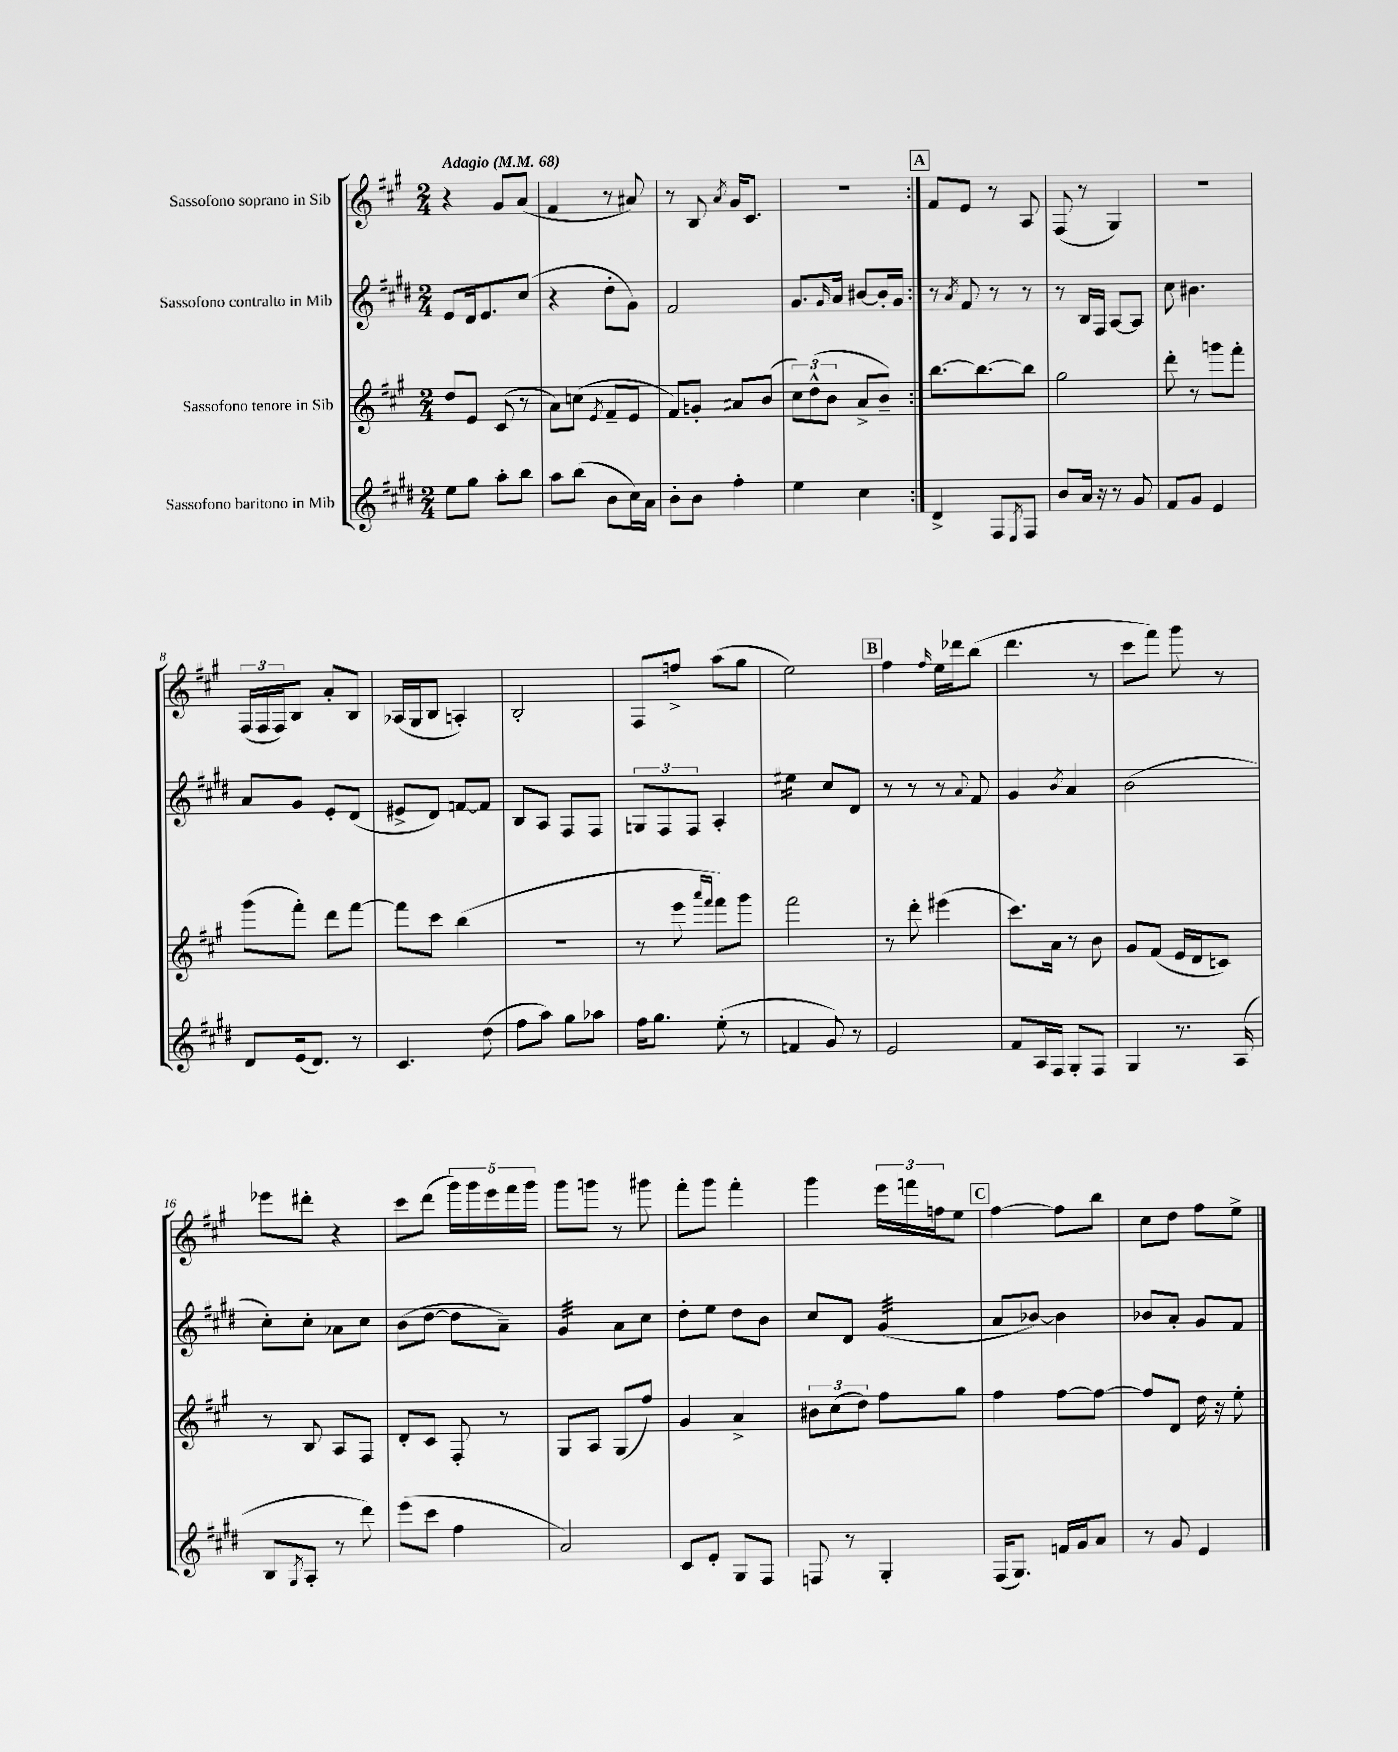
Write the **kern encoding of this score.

**kern	**kern	**kern	**kern
*staff4	*staff3	*staff2	*staff1
*clefG2	*clefG2	*clefG2	*clefG2
*k[f#c#g#d#]	*k[f#c#g#]	*k[f#c#g#d#]	*k[f#c#g#]
*M2/4	*M2/4	*M2/4	*M2/4
*MM68	*MM68	*MM68	*MM68
8ee	8dd	8e	4r
8gg#	8e	16d#	.
.	.	8.e	.
8aa'	(8c#	.	8g#
8bb	8r	(8cc#	(8a
=	=	=	=
8aa	8a)	4r	4f#
(8bb	(8cc	.	.
.	8qe	.	.
8b	8f#~	8dd#'	8r
16cc#)	8e	8g#)	8a#)
16a	.	.	.
=	=	=	=
8b'	8f#)	2f#	8r
8b	8g'	.	8B
.	.	.	8qa
4ff#'	8a#	.	16g#
.	.	.	8.c#
.	(8b	.	.
=	=	=	=
4ee	12cc#)	8.g#	2r
.	(12dd^^	.	.
.	12b	.	.
.	.	16qqg#	.
.	.	16a	.
4cc#	8a^	[8b#	.
.	8b~)	16b#']	.
.	.	16g#	.
=:|!	=:|!	=:|!	=:|!
4d#^	[8.bb	8r	8f#
.	.	8qa	.
.	.	8f#	8e
.	8.bb_	.	.
8F#	.	8r	8r
8qE	.	.	.
8F#	8bb]	8r	8A
=	=	=	=
8b	2gg#	8r	(8F#
16a	.	16B	8r
16r	.	16F#	.
8r	.	[8A	4G#)
8g#	.	8A]	.
=	=	=	=
8f#	8ddd'	8cc#	2r
8g#	8r	4.b#	.
4e	8ggg	.	.
.	8fff#'	.	.
=	=	=	=
8d#	(8ggg#	8a	(24F#
.	.	.	24F#
.	.	.	24F#)
(16e	8fff#')	8g#	8B
8.d#)	.	.	.
.	8ddd	8e'	8a'
8r	[8fff#	(8d#	8B
=	=	=	=
4.c#	8fff#]	8e#^	(16A-
.	.	.	16G#
.	8ccc#	8d#)	8B
.	(4bb	[8f	4A')
(8dd#	.	8f]	.
=	=	=	=
8ff#	2r	8B	2B'
8aa)	.	8A	.
8gg#	.	8F#	.
8aa-	.	8F#	.
=	=	=	=
16ff#	8r	12G	8F#
8.gg#	.	.	.
.	.	12F#	.
.	8eee	.	8ff^
.	.	12F#	.
.	16qqaaa	.	.
.	16qqfff#	.	.
(8ee'	8fff#)	4A'	(8aa
8r	8ggg#	.	8gg#
=	=	=	=
4f	2fff#	4ee#	2ee)
8g#)	.	8cc#	.
8r	.	8d#	.
=	=	=	=
2e	8r	8r	4ff#
.	8ddd'	8r	.
.	.	.	16qqff#
.	(4eee#	8r	16ee
.	.	.	16ddd-
.	.	8qqa	.
.	.	8f#	(8bb
=	=	=	=
8f#	8.ccc#)	4g#	4.ddd
16A	.	.	.
16F#	16a	.	.
.	.	8qb	.
8G#'	8r	4a	.
8F#	8b	.	8r
=	=	=	=
4G#	8g#	(2b	8ccc#
.	(8f#	.	8fff#)
8.r	16e	.	8ggg#
.	16d	.	.
.	8c)	.	8r
(16A	.	.	.
=	=	=	=
8B	8r	8cc#')	8eee-
8qG#	.	.	.
8A'	8B	8cc#'	8ddd#'
8r	8A	8a-	4r
8ddd#)	8F#	8cc#	.
=	=	=	=
(8eee	8d'	(8b	8ccc#
8ccc#	8c#	[8dd#	(8ddd
4ff#	8F#'	8dd#]	20ggg#)
.	.	.	20ggg#
.	.	.	20eee
.	8r	8a~)	.
.	.	.	20fff#
.	.	.	20ggg#
=	=	=	=
2a)	8G#	4g#	8ggg#
.	8A	.	8ggg
.	(8G#	8a	8r
.	8ff#)	8cc#	8ggg#
=	=	=	=
8c#	4g#	8dd#'	8fff#'
8e'	.	8ee	8ggg#
8G#	4a^	8dd#	4fff#'
8F#	.	8b	.
=	=	=	=
8F	12b#	8cc#	4ggg#
.	(12cc#	.	.
8r	.	8d#	.
.	12dd)	.	.
4G#'	8ff#	(4g#	24eee
.	.	.	24fff
.	.	.	24ff
.	8gg#	.	8ee
=	=	=	=
(16F#	4ff#	8a	[4ff#
8.G#)	.	.	.
.	.	[8b-)	.
16f	[8ff#	4b-]	8ff#]
16g#	.	.	.
8a	8ff#_	.	8bb
=	=	=	=
8r	8ff#]	8b-	8cc#
8g#	8d	8a'	8dd
4e	16dd	8g#	8ff#
.	16r	.	.
.	8ee'	8f#	8ee^
==	==	==	==
*-	*-	*-	*-
